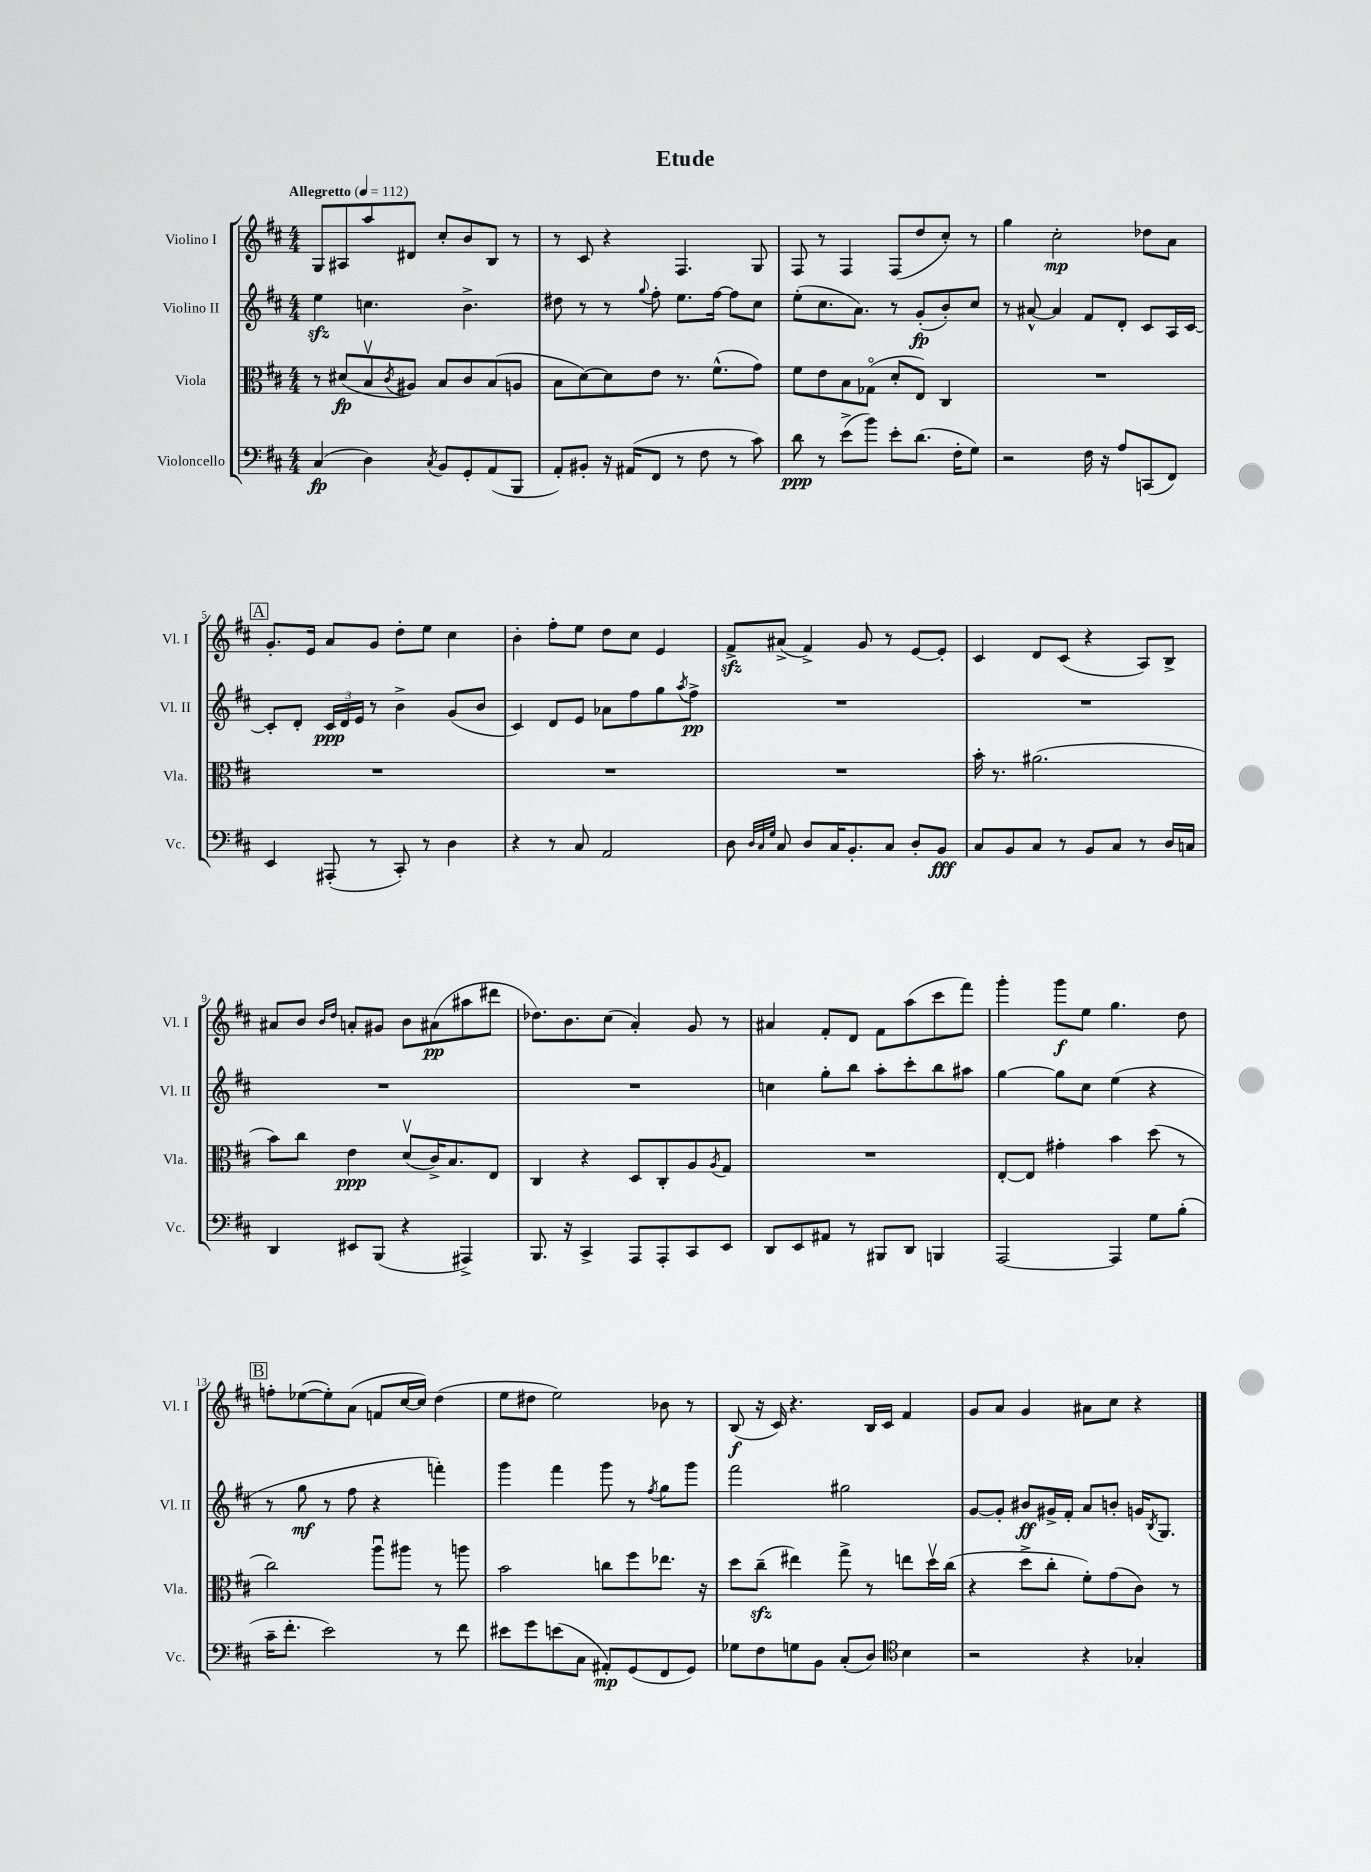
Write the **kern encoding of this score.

**kern	**kern	**kern	**kern
*staff4	*staff3	*staff2	*staff1
*clefF4	*clefC3	*clefG2	*clefG2
*k[f#c#]	*k[f#c#]	*k[f#c#]	*k[f#c#]
*M4/4	*M4/4	*M4/4	*M4/4
*MM112	*MM112	*MM112	*MM112
(4C#	8r	4ee	8G
.	(8d#	.	8A#
4D)	8Bv	4.cc	8aa
.	8qc#	.	.
.	8A#)	.	8d#
8qC#	.	.	.
8BB	8B	.	8cc#'
8GG'	8c#	4.b^	8b
(8AA	(8B	.	8B
8BBB	8A	.	8r
=	=	=	=
8AA')	8B	8dd#	8r
8BB#'	[8d)	8r	8c#
16r	8d]	8r	4r
(16AA#	.	.	.
.	.	8qqgg	.
8FF#	8e	8ff#'	.
8r	8.r	8.ee	4.F#
8F#	.	.	.
.	(8.f#^^	[16ff#	.
8r	.	8ff#]	.
8c#)	8g)	8cc#	8G
=	=	=	=
8d	8f#	(8ee'	8F#
8r	8e	8.cc#	8r
(8e^	8B	.	4F#
.	.	8.a)	.
8b)	(8G-o	.	.
8e'	8d'	8r	(8F#
(8.d	8E)	(8g'	8dd
.	4C#	8b')	8cc#')
16F#'	.	.	.
8G)	.	8cc#	8r
=	=	=	=
2r	1r	8r	4gg
.	.	[8a#^^	.
.	.	4a#]	2cc#'
16F#	.	8f#	.
16r	.	.	.
8A	.	8d'	.
(8CC	.	8c#	8dd-
8FF#)	.	16A	8a
.	.	[16c#	.
=	=	=	=
4EE	1r	8c#']	8.g'
.	.	8d'	.
.	.	.	16e
(8AAA#'	.	24c#	8a
.	.	24d	.
.	.	24e	.
8r	.	8r	8g
8CC#')	.	4b^	8dd'
8r	.	.	8ee
4D	.	(8g	4cc#
.	.	8b	.
=	=	=	=
4r	1r	4c#)	4b'
8r	.	8d	8ff#'
8C#	.	8e	8ee
2AA	.	8a-	8dd
.	.	8ff#	8cc#
.	.	8gg	4e
.	.	8qaa	.
.	.	8ff#^	.
=	=	=	=
8D	1r	1r	8f#^
32qqD	.	.	.
32qqC#	.	.	.
32qqG	.	.	.
8C#	.	.	(8a#^
8D	.	.	4f#^)
16C#	.	.	.
8.BB'	.	.	.
.	.	.	8g
8C#	.	.	8r
8D'	.	.	[8e
8BB	.	.	8e']
=	=	=	=
8C#	16b'	1r	4c#
.	8.r	.	.
8BB	.	.	.
8C#	(2.a#	.	8d
8r	.	.	(8c#
8BB	.	.	4r
8C#	.	.	.
8r	.	.	8A)
16D	.	.	8B^
16C	.	.	.
=	=	=	=
4DD	8b)	1r	8a#
.	8cc#	.	8b
.	.	.	16qqb
.	.	.	16qqdd
8EE#	4e	.	8a'
(8BBB	.	.	8g#
4r	(8dv	.	8b
.	16c#^)	.	(8a#
.	8.B	.	.
4AAA#^)	.	.	8aa#
.	8E	.	8ddd#
=	=	=	=
8.BBB	4C#	1r	8.dd-)
16r	.	.	8.b
4CC#^	4r	.	.
.	.	.	(8cc#
8AAA	8D	.	4a')
8AAA'	8C#'	.	.
8CC#	8A	.	8g
.	8qA	.	.
8EE	8G	.	8r
=	=	=	=
8DD	1r	4cc	4a#
8EE	.	.	.
8AA#	.	8gg'	8f#'
8r	.	8bb	8d
8BBB#	.	8aa'	8f#
8DD	.	8ccc#'	(8aa
4BBB	.	8bb	8ccc#
.	.	8aa#	8fff#)
=	=	=	=
[2AAA	[8E'	[4gg	4ggg'
.	8E]	.	.
.	4g#'	8gg]	8ggg
.	.	8cc#	8ee
4AAA]	4b	(4ee	4.gg
8G	(8dd	4r	.
(8B'	8r	.	8dd
=	=	=	=
16c#~	2cc#)	8r	8ff'
8.f#'	.	.	.
.	.	8gg	([8ee-
2e)	.	8r	8ee-'])
.	.	8ff#	(8a
.	8aau	4r	8f
.	8aa#	.	[16cc#
.	.	.	16cc#])
8r	8r	4fff')	(4dd
8f#	8aa	.	.
=	=	=	=
8e#	2b	4ggg	8ee
8g	.	.	8dd#
(8e	.	4fff#	2ee)
8C#	.	.	.
8AA#')	8cc	8ggg	.
(8GG	8ff#	8r	.
.	.	8qff#	.
8FF#	8.ee-	8gg	8b-
8GG)	.	8ggg	8r
.	16r	.	.
=	=	=	=
8G-	8dd	2fff#	(8B
8F#	(8cc#~	.	16r
.	.	.	16c#)
8G	4ee#)	.	4.r
8BB	.	.	.
(8C#'	8gg^	2gg#	.
8D)	8r	.	16B
.	.	.	16c#
*clefC4	*	*	*
4B	8ee	.	4f#
.	16ddv	.	.
.	(16cc#	.	.
=	=	=	=
2r	4r	[8g	8g
.	.	8g']	8a
.	8dd^	8b#	4g
.	8cc#'	16g#^	.
.	.	16f#'	.
4r	8f#')	8a	8a#
.	(8g	8b'	8cc#
4G-'	8c#)	16g	4r
.	.	8qB	.
.	.	8.G	.
.	8r	.	.
==	==	==	==
*-	*-	*-	*-
